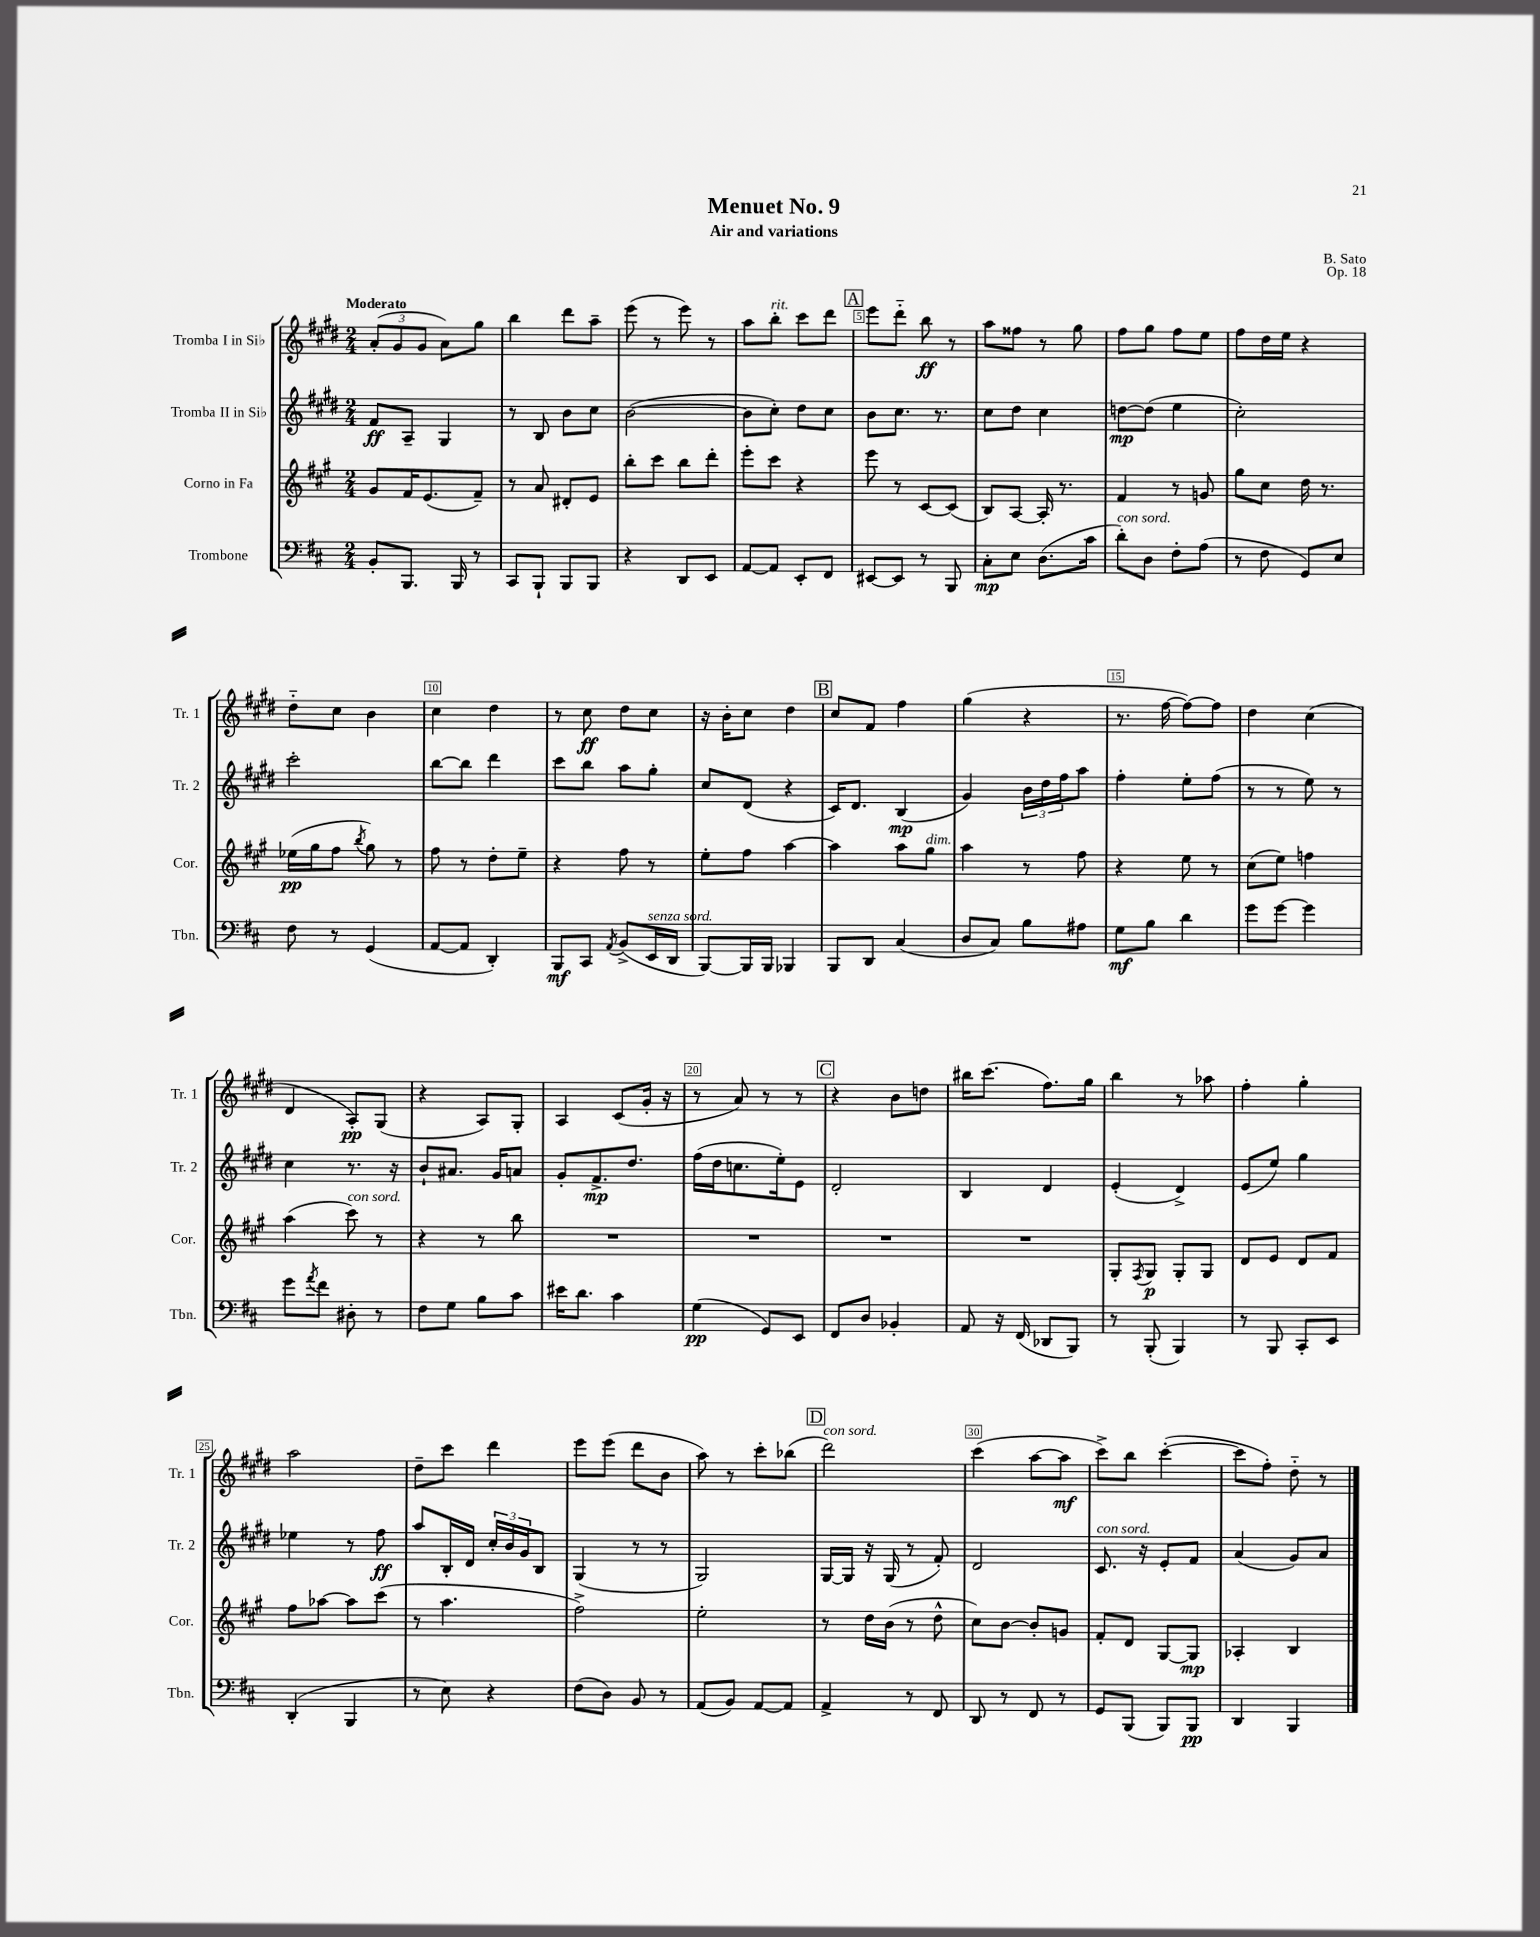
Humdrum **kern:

**kern	**kern	**kern	**kern
*staff4	*staff3	*staff2	*staff1
*clefF4	*clefG2	*clefG2	*clefG2
*k[f#c#]	*k[f#c#g#]	*k[f#c#g#d#]	*k[f#c#g#d#]
*M2/4	*M2/4	*M2/4	*M2/4
8BB'	8g#	8f#	(12a'
.	.	.	12g#
8.BBB	16f#	8A~	.
.	.	.	12g#
.	(8.e	.	.
.	.	4G#	8a)
16BBB	.	.	.
8r	8f#~)	.	8gg#
=	=	=	=
8CC#	8r	8r	4bb
8BBB`	8a	8B	.
8BBB	8d#'	8b	8ddd#
8BBB	8e	8cc#	8aa~
=	=	=	=
4r	8bb'	([2b	(8eee
.	8ccc#	.	8r
8DD	8bb	.	8eee)
8EE	8ddd'	.	8r
=	=	=	=
[8AA	8eee'	8b]	8aa
8AA]	8ccc#	8cc#')	8bb'
8EE'	4r	8dd#	8ccc#
8FF#	.	8cc#	8ddd#
=	=	=	=
[8EE#	8eee	8b	8eee
8EE#]	8r	8.cc#	8ddd#'~
8r	[8c#	.	8bb
.	.	8.r	.
8BBB	(8c#]	.	8r
=	=	=	=
8C#'	8B)	8cc#	8aa
8E	[8A	8dd#	8ff##
(8.D	16A']	4cc#	8r
.	8.r	.	.
.	.	.	8gg#
16c#	.	.	.
=	=	=	=
8d')	4f#	[8dd	8ff#
8D	.	(8dd]	8gg#
8F#'	8r	4ee	8ff#
(8A	8g	.	8ee
=	=	=	=
8r	8gg#	2cc#')	8ff#
8F#	8cc#	.	16dd#
.	.	.	16ee
8GG)	16dd	.	4r
.	8.r	.	.
8E	.	.	.
=	=	=	=
8F#	(16ee-	2ccc#'	8dd#'~
.	16gg#	.	.
8r	8ff#	.	8cc#
.	8qbb	.	.
(4GG	8gg#)	.	4b
.	8r	.	.
=	=	=	=
[8AA	8ff#	[8bb	4cc#
8AA]	8r	8bb]	.
4DD')	8dd'	4ddd#	4dd#
.	8ee~	.	.
=	=	=	=
8BBB	4r	8ccc#	8r
8CC#	.	8bb	8cc#
8qAA	.	.	.
(8BB^	8ff#	8aa	8dd#
16EE	8r	8gg#'	8cc#
16DD	.	.	.
=	=	=	=
[8BBB)	8ee'	8cc#	16r
.	.	.	16b'
16BBB]	8ff#	(8d#	8cc#
16BBB	.	.	.
4BBB-	[4aa	4r	4dd#
=	=	=	=
8BBB	4aa]	16c#)	8cc#
.	.	8.d#	.
8DD	.	.	8f#
(4C#	8aa	(4B	4ff#
.	8gg#	.	.
=	=	=	=
8D	4aa	4g#)	(4gg#
8C#)	.	.	.
8B	8r	24b	4r
.	.	24dd#	.
.	.	24ff#	.
8A#	8ff#	8aa	.
=	=	=	=
8G	4r	4ff#'	8.r
8B	.	.	.
.	.	.	[16ff#
4d	8ee	8ee'	8ff#_)
.	8r	(8ff#	8ff#]
=	=	=	=
8g	(8cc#	8r	4dd#
[8g	8ee)	8r	.
4g]	4ff	8ee)	(4cc#
.	.	8r	.
=	=	=	=
8g	(4aa	4cc#	4d#
8qa	.	.	.
8f#	.	.	.
8D#'	8ccc#)	8.r	8A')
8r	8r	.	(8G#
.	.	16r	.
=	=	=	=
8F#	4r	8b`	4r
8G	.	8.a#	.
8B	8r	.	8A)
.	.	16g#	.
8c#	8bb	8a	8G#'
=	=	=	=
16e#	2r	8g#'	4A
8.d	.	.	.
.	.	8.f#^	.
4c#	.	.	(8c#
.	.	8.dd#	.
.	.	.	16g#'
.	.	.	16r
=	=	=	=
(4G	2r	(16ff#	8r
.	.	16dd#	.
.	.	8.cc	8a)
8GG)	.	.	8r
.	.	16ee')	.
8EE	.	8e	8r
=	=	=	=
8FF#	2r	2d#'	4r
8D	.	.	.
4BB-'	.	.	8b
.	.	.	8dd
=	=	=	=
8AA	2r	4B	16bb#
.	.	.	(8.ccc#
16r	.	.	.
(16FF#	.	.	.
8DD-	.	4d#	8.ff#)
8BBB)	.	.	.
.	.	.	16gg#
=	=	=	=
8r	8G#'	(4e'	4bb
.	8qF#	.	.
(8BBB'	8G#	.	.
4BBB)	8G#'	4d#^)	8r
.	8G#	.	8aa-
=	=	=	=
8r	8d	(8e	4ff#'
8BBB	8e	8ee)	.
8CC#'	8d	4gg#	4gg#'
8EE	8f#	.	.
=	=	=	=
(4DD'	8ff#	4ee-	2aa
.	[8aa-	.	.
4BBB	8aa-]	8r	.
.	(8ccc#	8ff#	.
=	=	=	=
8r	8r	8aa	8dd#~
8E)	4.aa	16B'	8ccc#
.	.	16d#	.
4r	.	24cc#'	4ddd#
.	.	24b	.
.	.	24g#	.
.	.	8B	.
=	=	=	=
(8F#	2ff#^)	(4G#	8eee
8D)	.	.	(8eee
8BB	.	8r	8ddd#
8r	.	8r	8b
=	=	=	=
(8AA	2ee'	2G#)	8aa)
8BB)	.	.	8r
[8AA	.	.	8ccc#'
8AA]	.	.	(8bb-
=	=	=	=
4AA^	8r	[16G#	2ddd#)
.	.	16G#]	.
.	16dd	16r	.
.	(16b	(16G#	.
8r	8r	8r	.
8FF#	8dd^^	8f#')	.
=	=	=	=
8DD	8cc#)	2d#	(4ccc#
8r	[8b	.	.
8FF#	8b']	.	[8aa
8r	8g	.	8aa]
=	=	=	=
8GG	8f#'	8.c#	8ccc#^)
(8BBB	8d	.	8bb
.	.	16r	.
8BBB)	[8G#	8e'	([4ccc#'
8BBB	8G#]	8f#	.
=	=	=	=
4DD	4A-'	(4a	8ccc#]
.	.	.	8ff#')
4BBB	4B	8g#)	8dd#'~
.	.	8a	8r
==	==	==	==
*-	*-	*-	*-
